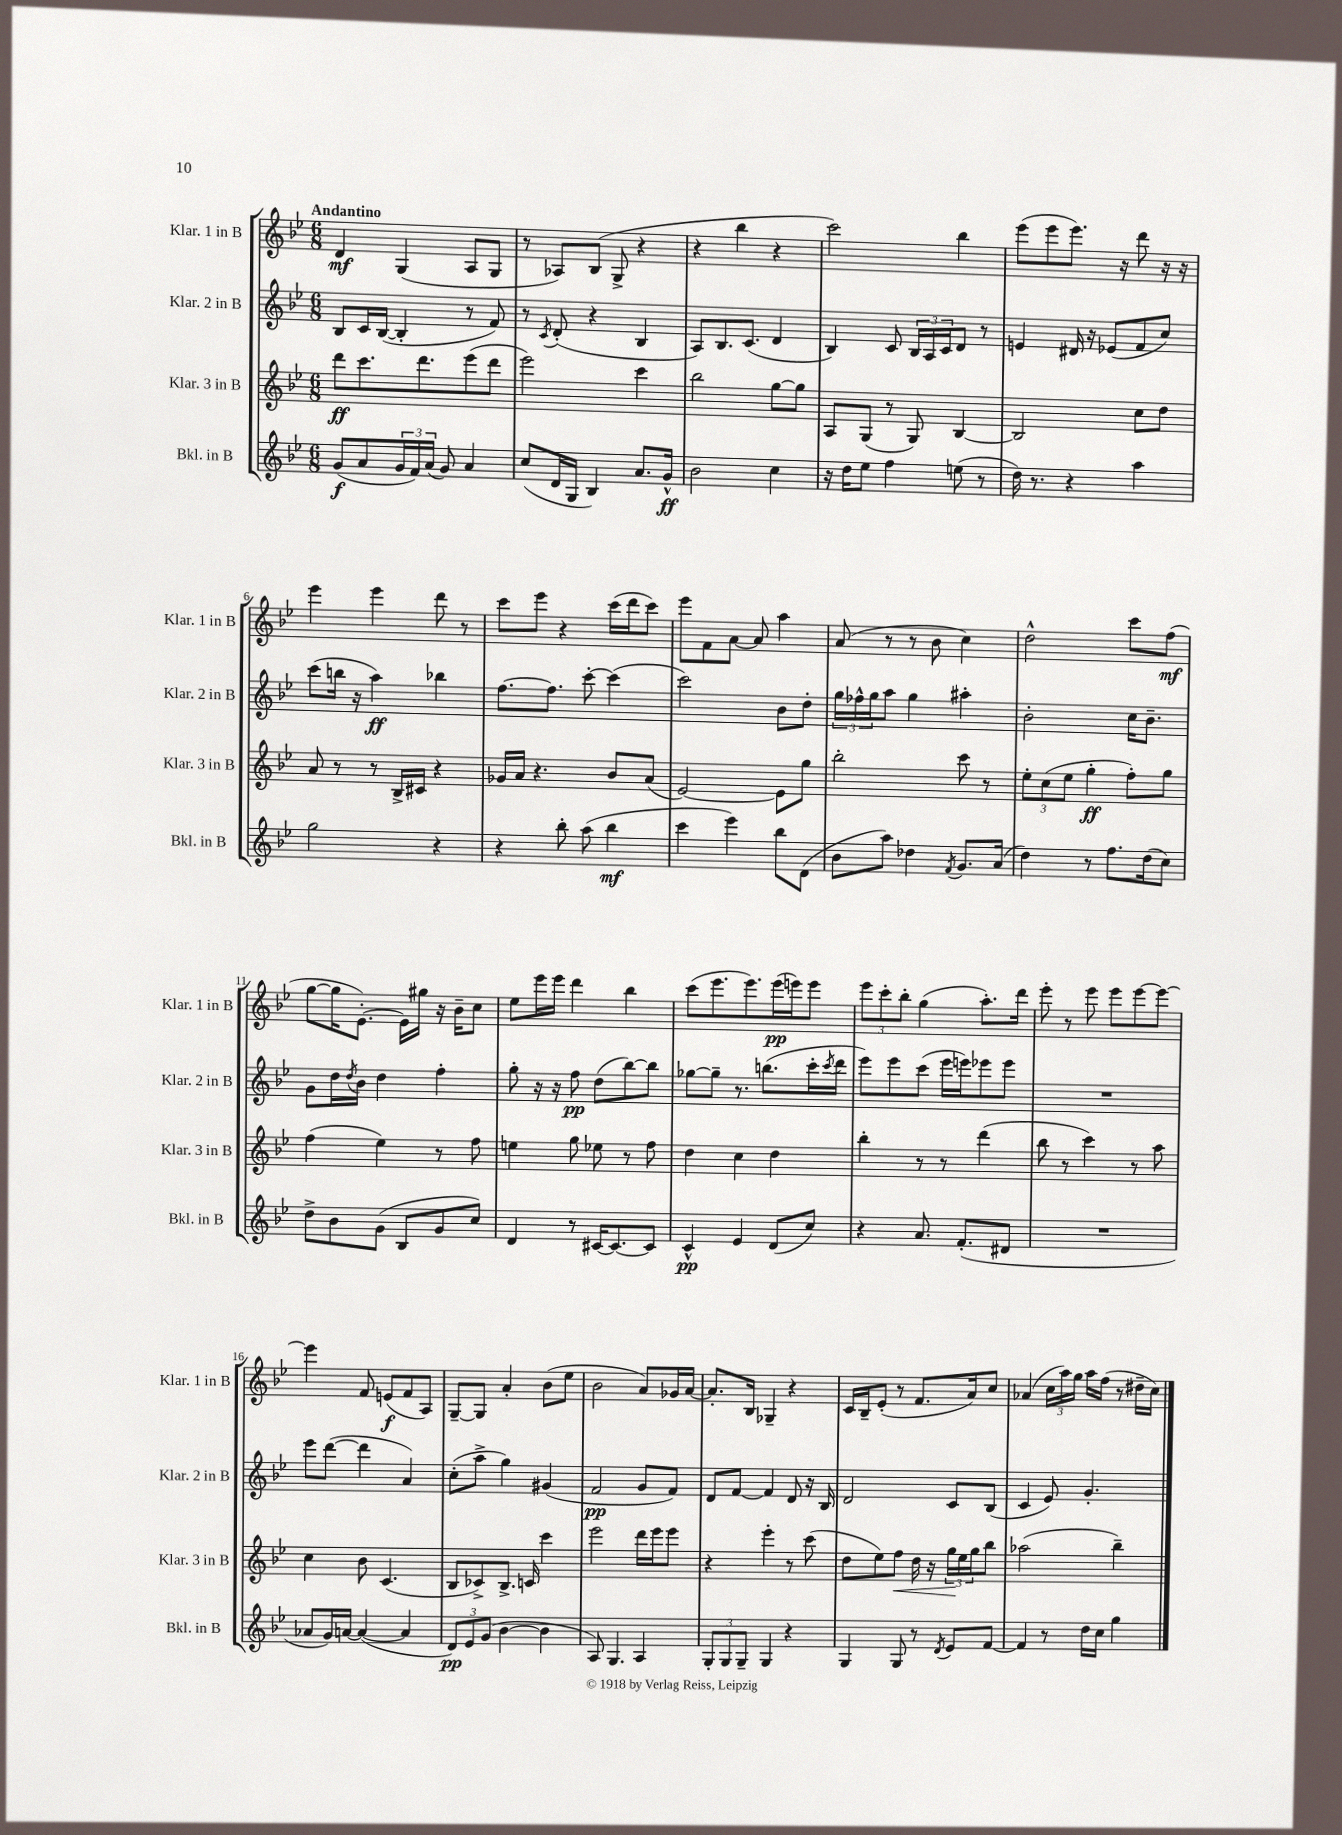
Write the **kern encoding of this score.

**kern	**dynam	**kern	**dynam	**kern	**dynam	**kern	**dynam
*part4	*part4	*part3	*part3	*part2	*part2	*part1	*part1
*staff4	*staff4	*staff3	*staff3	*staff2	*staff2	*staff1	*staff1
*I"Bkl. in B	*	*I"Klar. 3 in B	*	*I"Klar. 2 in B	*	*I"Klar. 1 in B	*
*I'Bkl. in B	*	*I'Klar. 3 in B	*	*I'Klar. 2 in B	*	*I'Klar. 1 in B	*
*clefG2	*	*clefG2	*	*clefG2	*	*clefG2	*
*k[b-e-]	*	*k[b-e-]	*	*k[b-e-]	*	*k[b-e-]	*
*M6/8	*	*M6/8	*	*M6/8	*	*M6/8	*
=1	=1	=1	=1	=1	=1	=1	=1
!	!	!	!	!	!	!LO:TX:a:B:t=Andantino	!
(8g/L	f	8ddd\L	ff	8B-/L	.	4d/	mf
8a/	.	8.ccc\	.	16c/L	.	.	.
.	.	.	.	([16B-/JJ	.	.	.
24g/L	.	.	.	4B-'/]	.	(4G/	.
24f/)	.	.	.	.	.	.	.
.	.	8.ddd\	.	.	.	.	.
(24a/JJ	.	.	.	.	.	.	.
8g/)	.	.	.	.	.	.	.
4a/	.	(8eee-\	.	8r	.	8A/L	.
.	.	8ddd\J	.	8f/)	.	8G/J	.
=2	=2	=2	=2	=2	=2	=2	=2
(8cc/L	.	2eee-\)	.	8r	.	8r	.
.	.	.	.	8qc/	.	.	.
16d/L	.	.	.	(8d'/	.	8A-X/L)	.
16G/JJ	.	.	.	.	.	.	.
4B-/)	.	.	.	4r	.	(8B-/J	.
.	.	.	.	.	.	8G^/	.
8.a/L	.	4ccc\	.	4B-/	.	4r	.
16g^^/Jk	ff	.	.	.	.	.	.
=3	=3	=3	=3	=3	=3	=3	=3
2b-\	.	2bb-\	.	8A/L)	.	4r	.
.	.	.	.	8.B-/	.	.	.
.	.	.	.	.	.	4bb-\	.
.	.	.	.	(8.c/J	.	.	.
4cc\	.	[8gg\L	.	4d/	.	4r	.
.	.	8gg\J]	.	.	.	.	.
=4	=4	=4	=4	=4	=4	=4	=4
16r	.	8A/L	.	4B-/)	.	2ccc\)	.
16dd\KL	.	.	.	.	.	.	.
8ee-\J	.	(8G/J	.	.	.	.	.
4ff\	.	8r	.	8c/	.	.	.
.	.	8G/)	.	24B-/LL	.	.	.
.	.	.	.	24A/	.	.	.
.	.	.	.	24c/J	.	.	.
(8een\	.	[4B-/	.	8d/J	.	4bb-\	.
8r	.	.	.	8r	.	.	.
=5	=5	=5	=5	=5	=5	=5	=5
16dd\)	.	2B-/]	.	4en/	.	(8eee-\L	.
8.r	.	.	.	.	.	.	.
.	.	.	.	.	.	8eee-\	.
4r	.	.	.	16d#X/	.	8.eee-\J)	.
.	.	.	.	16r	.	.	.
.	.	.	.	(8e-X/L	.	.	.
.	.	.	.	.	.	16r	.
4aa\	.	8cc\L	.	8f/	.	8ddd\	.
.	.	8dd\J	.	8cc/J)	.	16r	.
.	.	.	.	.	.	16r	.
!!LO:LB:g=z
=6	=6	=6	=6	=6	=6	=6	=6
2gg\	.	8a/	.	(8ccc\L	.	4eee-\	.
.	.	8r	.	16bbn\Jk	.	.	.
.	.	.	.	16r	.	.	.
.	.	8r	.	4aa\)	ff	4eee-\	.
.	.	16B-^/LL	.	.	.	.	.
.	.	16c#X/JJ	.	.	.	.	.
4r	.	4r	.	4bb-X\	.	8ddd\	.
.	.	.	.	.	.	8r	.
=7	=7	=7	=7	=7	=7	=7	=7
4r	.	16g-X/LL	.	[8.ff\L	.	8ccc\L	.
.	.	16a/JJ	.	.	.	.	.
.	.	4.r	.	.	.	8eee-\J	.
.	.	.	.	8.ff\J]	.	.	.
8bb-'\	.	.	.	.	.	4r	.
(8aa\	.	.	.	[8ccc'\	.	.	.
4bb-\	mf	8b-/L	.	(4ccc\]	.	(16ccc\LL	.
.	.	.	.	.	.	16ddd\J	.
.	.	(8a/J	.	.	.	8ccc\J)	.
=8	=8	=8	=8	=8	=8	=8	=8
4ccc\	.	[2e-/)	.	2ccc\)	.	8eee-\L	.
.	.	.	.	.	.	8f\	.
4eee-\)	.	.	.	.	.	[8a\J	.
.	.	.	.	.	.	8a/]	.
8bb-\L	.	8e-\L]	.	8b-\L	.	4aa\	.
(8d\J	.	8gg\J	.	8dd'\J	.	.	.
=9	=9	=9	=9	=9	=9	=9	=9
8b-\L	.	2bb-'\	.	24gg\LL	.	(8a/	.
.	.	.	.	24ff-X^^\	.	.	.
.	.	.	.	24gg\J	.	.	.
8aa\J)	.	.	.	8aa\J	.	8r	.
4dd-X\	.	.	.	4gg\	.	8r	.
.	.	.	.	.	.	8b-\	.
8qf/	.	.	.	.	.	.	.
8.g/L	.	8ccc\	.	4aa#X'\	.	4cc\)	.
.	.	8r	.	.	.	.	.
(16a/Jk	.	.	.	.	.	.	.
=10	=10	=10	=10	=10	=10	=10	=10
4dd\)	.	12ee-'\L	.	2b-'\	.	2dd^^\	.
.	.	(12cc\	.	.	.	.	.
.	.	12ee-\J	.	.	.	.	.
8r	.	4gg'\	ff	.	.	.	.
8.ff\L	.	.	.	.	.	.	.
.	.	8ff'\L)	.	16cc\KL	.	8ccc\L	.
(16dd\k	.	.	.	8.b-~\J	.	.	.
8cc\J)	.	8gg\J	.	.	.	(8ff\J	mf
!!LO:LB:g=z
=11	=11	=11	=11	=11	=11	=11	=11
8dd^\L	.	(4ff\	.	8g\L	.	[8gg\L	.
8b-\	.	.	.	16dd\L	.	16gg\K]	.
.	.	.	.	8qdd/	.	.	.
.	.	.	.	16b-\JJ	.	[8.e-'\J)	.
(8g\J	.	4ee-\)	.	4dd\	.	.	.
8B-/L	.	.	.	.	.	16e-\LL]	.
.	.	.	.	.	.	16gg#X\JJ	.
8g/	.	8r	.	4ff'\	.	16r	.
.	.	.	.	.	.	16b-~\KL	.
8cc/J)	.	8ff\	.	.	.	8cc\J	.
=12	=12	=12	=12	=12	=12	=12	=12
4d/	.	4een\	.	8gg'\	.	8ee-\L	.
.	.	.	.	16r	.	16eee-\L	.
.	.	.	.	16r	.	16eee-\JJ	.
8r	.	8gg\	.	8ff\	pp	4ddd\	.
[16c#X/KL	.	8ee-X\	.	(8dd\L	.	.	.
8.c#/_	.	.	.	.	.	.	.
.	.	8r	.	[8bb-\)	.	4bb-\	.
8c#/J]	.	8ff\	.	8bb-\J]	.	.	.
=13	=13	=13	=13	=13	=13	=13	=13
4c^^/	pp	4dd\	.	[8gg-X\L	.	(8ccc\L	.
.	.	.	.	8gg-~\J]	.	8.eee-\	.
4e-/	.	4cc\	.	8.r	.	.	.
.	.	.	.	.	.	8.eee-\)	.
.	.	.	.	(8.bbn\L	.	.	.
(8d/L	.	4dd\	.	.	.	(16eee-\L	pp
.	.	.	.	.	.	16eeen\J)	.
8cc/J)	.	.	.	16ccc'\L	.	8eee\J	.
.	.	.	.	8qccc/	.	.	.
.	.	.	.	16ddd\JJ	.	.	.
=14	=14	=14	=14	=14	=14	=14	=14
4r	.	4bb-'\	.	8eee-\L)	.	12eee-\L	.
.	.	.	.	.	.	12ccc'\	.
.	.	.	.	8eee-\	.	.	.
.	.	.	.	.	.	12bb-'\J	.
8.a/	.	8r	.	(8ccc\J	.	(4gg\	.
.	.	8r	.	16eee-\LL	.	.	.
(8.f'/L	.	.	.	16eeen\J)	.	.	.
.	.	(4ddd\	.	8eee-X\	.	8.aa'\L)	.
8d#X/J	.	.	.	8eee-\J	.	.	.
.	.	.	.	.	.	16ddd\Jk	.
=15	=15	=15	=15	=15	=15	=15	=15
2.r	.	8bb-\	.	2.r	.	8eee-'\	.
.	.	8r	.	.	.	8r	.
.	.	4ccc\)	.	.	.	8eee-\	.
.	.	.	.	.	.	8eee-\L	.
.	.	8r	.	.	.	[8eee-\	.
.	.	8aa\	.	.	.	8eee-\J_	.
!!LO:LB:g=z
=16	=16	=16	=16	=16	=16	=16	=16
8a-X/L	.	4cc\	.	8eee-\L	.	4eee-\]	.
16g/L)	.	.	.	([8ddd\J	.	.	.
[16an/JJ	.	.	.	.	.	.	.
(4a/_	.	8b-\	.	4ddd\]	.	8f/	.
.	.	(4.c/	.	.	.	(8en/L	f
4a/]	.	.	.	4a/)	.	8f/	.
.	.	.	.	.	.	8A/J)	.
=17	=17	=17	=17	=17	=17	=17	=17
12d/L)	pp	8B-/L	.	(8cc'\L	.	[8G~/L	.
12e-/	.	.	.	.	.	.	.
.	.	8c-X^/)	.	8aa^\J	.	8G/J]	.
(12g/J	.	.	.	.	.	.	.
[4b-\	.	8.B-^/J	.	4gg\)	.	4a'/	.
.	.	16cn/	.	.	.	.	.
4b-\]	.	4ccc\	.	(4g#X/	.	(8b-\L	.
.	.	.	.	.	.	8ee-\J	.
=18	=18	=18	=18	=18	=18	=18	=18
8A/)	.	2eee-\	.	2f/	pp	2b-\	.
4.G/	.	.	.	.	.	.	.
4A/	.	16ddd\LL	.	8g/L	.	8a/L)	.
.	.	16eee-\J	.	.	.	.	.
.	.	8eee-\J	.	8f/J)	.	16g-X/L	.
.	.	.	.	.	.	[16a/JJ	.
=19	=19	=19	=19	=19	=19	=19	=19
12G'/L	.	4r	.	8d/L	.	8.a'/L]	.
12G/	.	.	.	.	.	.	.
.	.	.	.	[8f/J	.	.	.
12G~/J	.	.	.	.	.	.	.
.	.	.	.	.	.	16B-/Jk	.
4G/	.	4eee-'\	.	4f/]	.	4G-X~/	.
4r	.	8r	.	8d/	.	4r	.
.	.	(8ccc\	.	16r	.	.	.
.	.	.	.	16B-/	.	.	.
=20	=20	=20	=20	=20	=20	=20	=20
4G/	.	8dd\L	.	2d/	.	16c/LL	.
.	.	.	.	.	.	16B-~/J	.
.	.	8ee-\)	.	.	.	(8e-'/J	.
!	!	!	!LO:HP:b	!	!	!	!
8G/	.	8ff\J	<	.	.	8r	.
8r	.	16dd\	.	.	.	8.f/L	.
.	.	16r	.	.	.	.	.
8qd/	.	.	.	.	.	.	.
8e-/L	.	24gg\LL	.	8c/L	.	.	.
.	.	24ee-\	[	.	.	.	.
.	.	.	.	.	.	16a/k)	.
.	.	24gg\J	.	.	.	.	.
[8f/J	.	8bb-\J	.	(8B-/J	.	8cc/J	.
=21	=21	=21	=21	=21	=21	=21	=21
4f/]	.	(2aa-X\	.	4c/	.	(4a-X/	.
8r	.	.	.	8e-/)	.	24cc\LL	.
.	.	.	.	.	.	24aa\)	.
.	.	.	.	.	.	24gg\JJ	.
16dd\LL	.	.	.	4.g'/	.	16aa\LL	.
16cc\JJ	.	.	.	.	.	(16ff\JJ	.
4gg\	.	4bb-~\)	.	.	.	8r	.
.	.	.	.	.	.	16dd#X~\LL	.
.	.	.	.	.	.	16cc\JJ)	.
==	==	==	==	==	==	==	==
*-	*-	*-	*-	*-	*-	*-	*-
